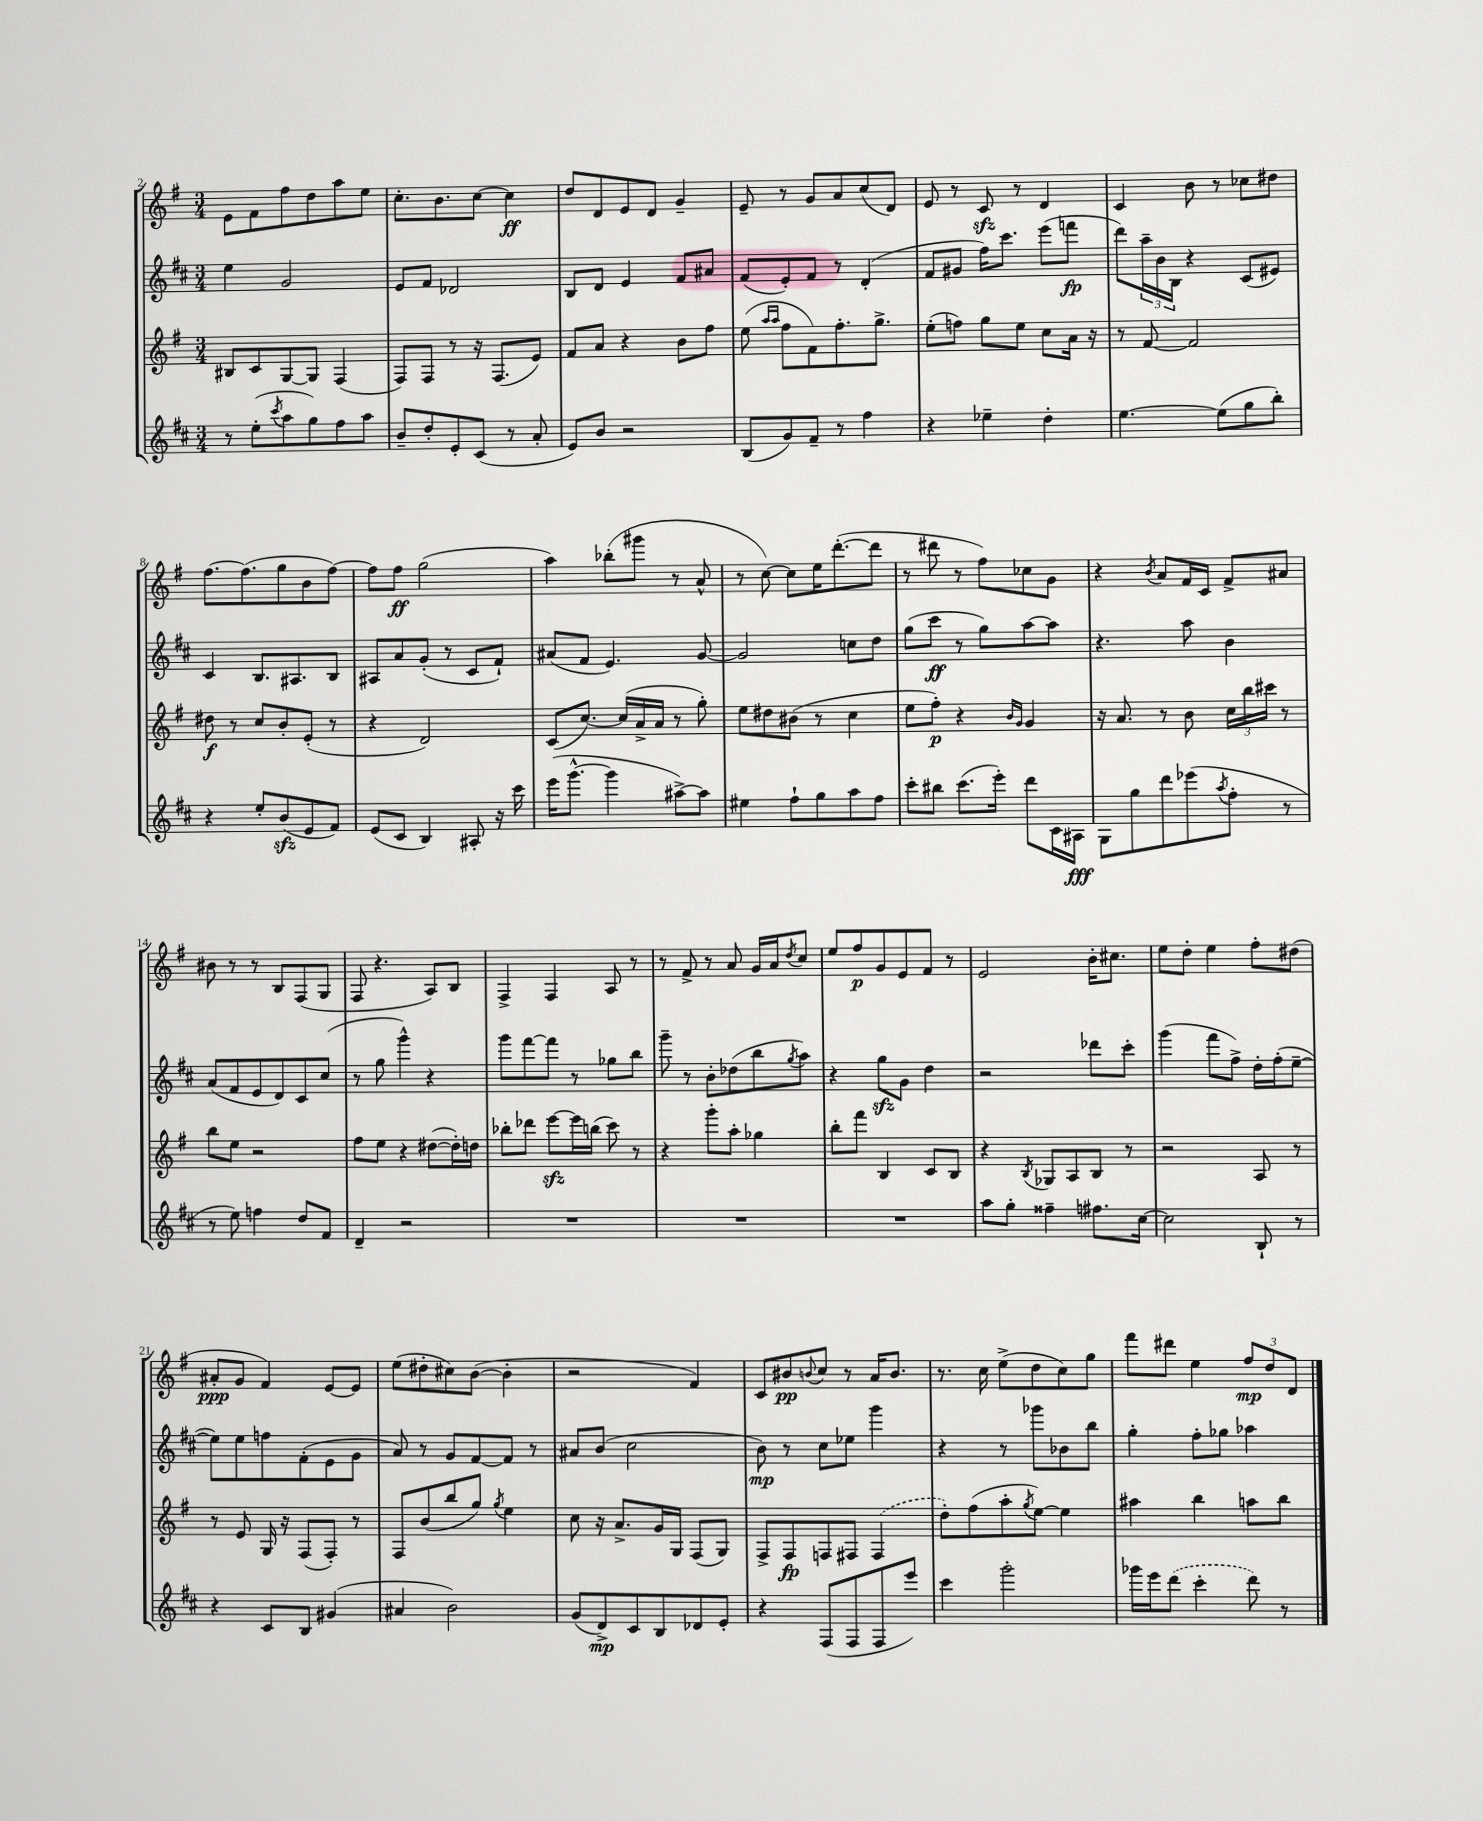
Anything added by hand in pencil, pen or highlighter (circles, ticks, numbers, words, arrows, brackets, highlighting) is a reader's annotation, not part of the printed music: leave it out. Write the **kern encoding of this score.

**kern	**kern	**kern	**kern
*staff4	*staff3	*staff2	*staff1
*clefG2	*clefG2	*clefG2	*clefG2
*k[f#c#]	*k[f#]	*k[f#c#]	*k[f#]
*M3/4	*M3/4	*M3/4	*M3/4
8r	8B#	4ee	8e
(8ee'	8c	.	8f#
8qccc#	.	.	.
8aa	[8G	2g	8ff#
8gg)	8G]	.	8dd
8ff#	(4F#	.	8aa
8aa	.	.	8ee
=	=	=	=
8b~	8F#)	8e	8.cc'
8dd'	8F#	8f#	.
.	.	.	8.b
8e'	8r	2d-	.
(8c#	16r	.	[8cc
.	(8.F#	.	.
8r	.	.	4cc]
8a'	8e)	.	.
=	=	=	=
8e)	8f#	8B	8dd
8b	8a	8d	8d
2r	4r	4e	8e
.	.	.	8d
.	8b	8f#	4g~
.	8ff#	8a#	.
=	=	=	=
(8B	(8ee	(8f#	8e~
.	16qqaa	.	.
.	16qqaa	.	.
8g)	8ff#	8e')	8r
8f#~	8f#)	8f#	8g
8r	8.ff#'	8r	8a
4ff#	.	(4d'	(8cc
.	8.gg^	.	.
.	.	.	8d)
=	=	=	=
4r	(8ee'	8f#	8e
.	8ff)	8g#	8r
4ee-~	8gg	16ff#)	8c
.	.	8.ccc#	.
.	8ee	.	8r
4dd'	8cc	(8eee	4d
.	16a	8fff	.
.	16r	.	.
=	=	=	=
[4.ee	8r	8ddd)	4c
.	[8f#	24aa~	.
.	.	24b	.
.	.	24B	.
.	2f#]	4r	8b
(8ee]	.	.	8r
8gg	.	(8c#	8cc-
8bb')	.	8e#)	8dd#
=	=	=	=
4r	8dd#	4c#	[8.ff#
.	8r	.	.
.	.	.	(8.ff#]
8ee'	8cc	8.B	.
(8b	8b'	.	8gg
.	.	8.A#	.
8e	(8e'	.	8b
8f#)	8r	8B	[8ff#)
=	=	=	=
(8e	4r	8A#	8ff#]
8c#	.	8a	8ff#
4B)	2d)	(8g'	(2gg
.	.	8r	.
8A#'	.	8c#	.
16r	.	8f#`)	.
16ccc#	.	.	.
=	=	=	=
(16eee	(8c	(8a#	4aa)
[8.ggg^^	.	.	.
.	[8.cc)	8f#	.
4ggg]	.	4.e)	(8bb-'
.	(16cc]	.	.
.	16a^	.	8ggg#
.	16a	.	.
[8aa#^)	8r	.	8r
8aa#]	8gg')	[8g	8a^^
=	=	=	=
4ee#	8ee	2g]	8r
.	8dd#	.	[8cc)
8ff#`	(8b#	.	8cc]
8gg	8r	.	16ee
.	.	.	([8.ddd'
8aa	4cc	8cc	.
8ff#	.	8dd	8ddd]
=	=	=	=
8ccc#'	8ee	(8gg	8r
8bb#	8ff#')	8ccc#	8ddd#
(8.ccc#	4r	8r	8r
.	.	8gg)	8ff#)
16eee')	.	.	.
.	16qqb	.	.
.	16qqg	.	.
8ddd	4g	[8aa	8cc-
16c#	.	8aa]	8g
16A#	.	.	.
=	=	=	=
8G	16r	4.r	4r
.	8.a	.	.
8gg	.	.	.
.	.	.	8qb
8ddd	8r	.	8a
(8eee-	8b	8aa	16f#
.	.	.	16c
8qaa	.	.	.
8ff#'	24cc	4b	8f#^
.	24bb	.	.
.	24ccc#	.	.
8r	8r	.	8a#
=	=	=	=
8r	8bb	(8a	8b#
8ee)	8ee	8f#	8r
4ff	2r	8e	8r
.	.	8d)	8B
8dd	.	8c#	(8F#
8f#	.	(8cc#	8G
=	=	=	=
4d~	8ff#	8r	8F#
.	8ee	8gg	4.r
2r	4r	4ggg^^)	.
.	([8dd#	4r	8A)
.	16dd#'])	.	8B
.	16dd	.	.
=	=	=	=
2.r	8bb-'	8ggg	4F#^
.	8ddd-	[8fff#	.
.	[8eee	8fff#]	4F#
.	16eee]	8r	.
.	(16bb	.	.
.	8ccc)	8gg-	8A
.	8r	8bb	8r
=	=	=	=
2.r	4r	8ggg~	8r
.	.	8r	8f#^
.	8ggg'	8b'	8r
.	8aa'	(8dd-	8a
.	4gg-	8bb	16g
.	.	.	16a
.	.	8qgg	8qdd
.	.	8aa)	8cc
=	=	=	=
2.r	8bb'	4r	8ee
.	8fff#	.	8ff#
.	4B	8gg	8g
.	.	8g	8e
.	8c	4dd	8f#
.	8B	.	8r
=	=	=	=
8aa	4r	2r	2e
8gg'	.	.	.
.	8qB	.	.
4ff##~	8G-	.	.
.	8A	.	.
8.ff#	8B	8ddd-	16b'
.	.	.	8.cc#
.	8r	8ccc#'	.
[16cc#	.	.	.
=	=	=	=
2cc#]	2r	(4ggg	8ee
.	.	.	8dd'
.	.	8fff#	4ee
.	.	8ff#^)	.
8B`	8A	16dd'	8ff#'
.	.	(16ff#'	.
8r	8r	[8ee~	(8dd#
=	=	=	=
4r	8r	8ee])	8a#'
.	8e	8ee	8g
8c#	16G	8ff	4f#)
.	16r	.	.
8B	(8F#	(8f#'	.
(4g#	8F#')	8e	[8e
.	8r	8g	8e]
=	=	=	=
4a#	8F#	8a)	(8ee
.	(8b	8r	8dd#'
2b)	8bb	8g	8cc#)
.	8gg)	[8f#	([8b
.	8qgg	.	.
.	4ee	8f#]	4b']
.	.	8r	.
=	=	=	=
(8g	8cc	8a#	2r
8d^)	16r	(8b	.
.	8.a^	.	.
8c#	.	2cc#	.
8B	16g	.	.
.	16G	.	.
8d-	(8F#	.	4f#)
8e'	8G)	.	.
=	=	=	=
4r	8F#^	8b)	8c
.	8F#	8r	8b#
.	.	.	8qqb
(8F#	8F	8cc#	8cc
8F#	8F#	8ee-	8r
8F#	(4F#	4ggg	16a
.	.	.	8.b
8eee)	.	.	.
=	=	=	=
4ccc#	8dd')	4r	8.r
.	(8ff#	.	.
.	.	.	16cc
2ggg'	8aa'	8r	(8ee^
.	8qgg	.	.
.	[8ee)	8ggg-	8dd
.	4ee]	8b-	8cc)
.	.	8bb	8gg
=	=	=	=
16ggg-	4aa#	4gg'	8fff#
16eee	.	.	.
(8ddd	.	.	8ddd#
4ccc#'	4bb	8ff#'	4ee
.	.	8gg-	.
8ddd)	8aa	4aa-	12ff#
.	.	.	12dd
8r	8bb	.	.
.	.	.	12d
==	==	==	==
*-	*-	*-	*-
